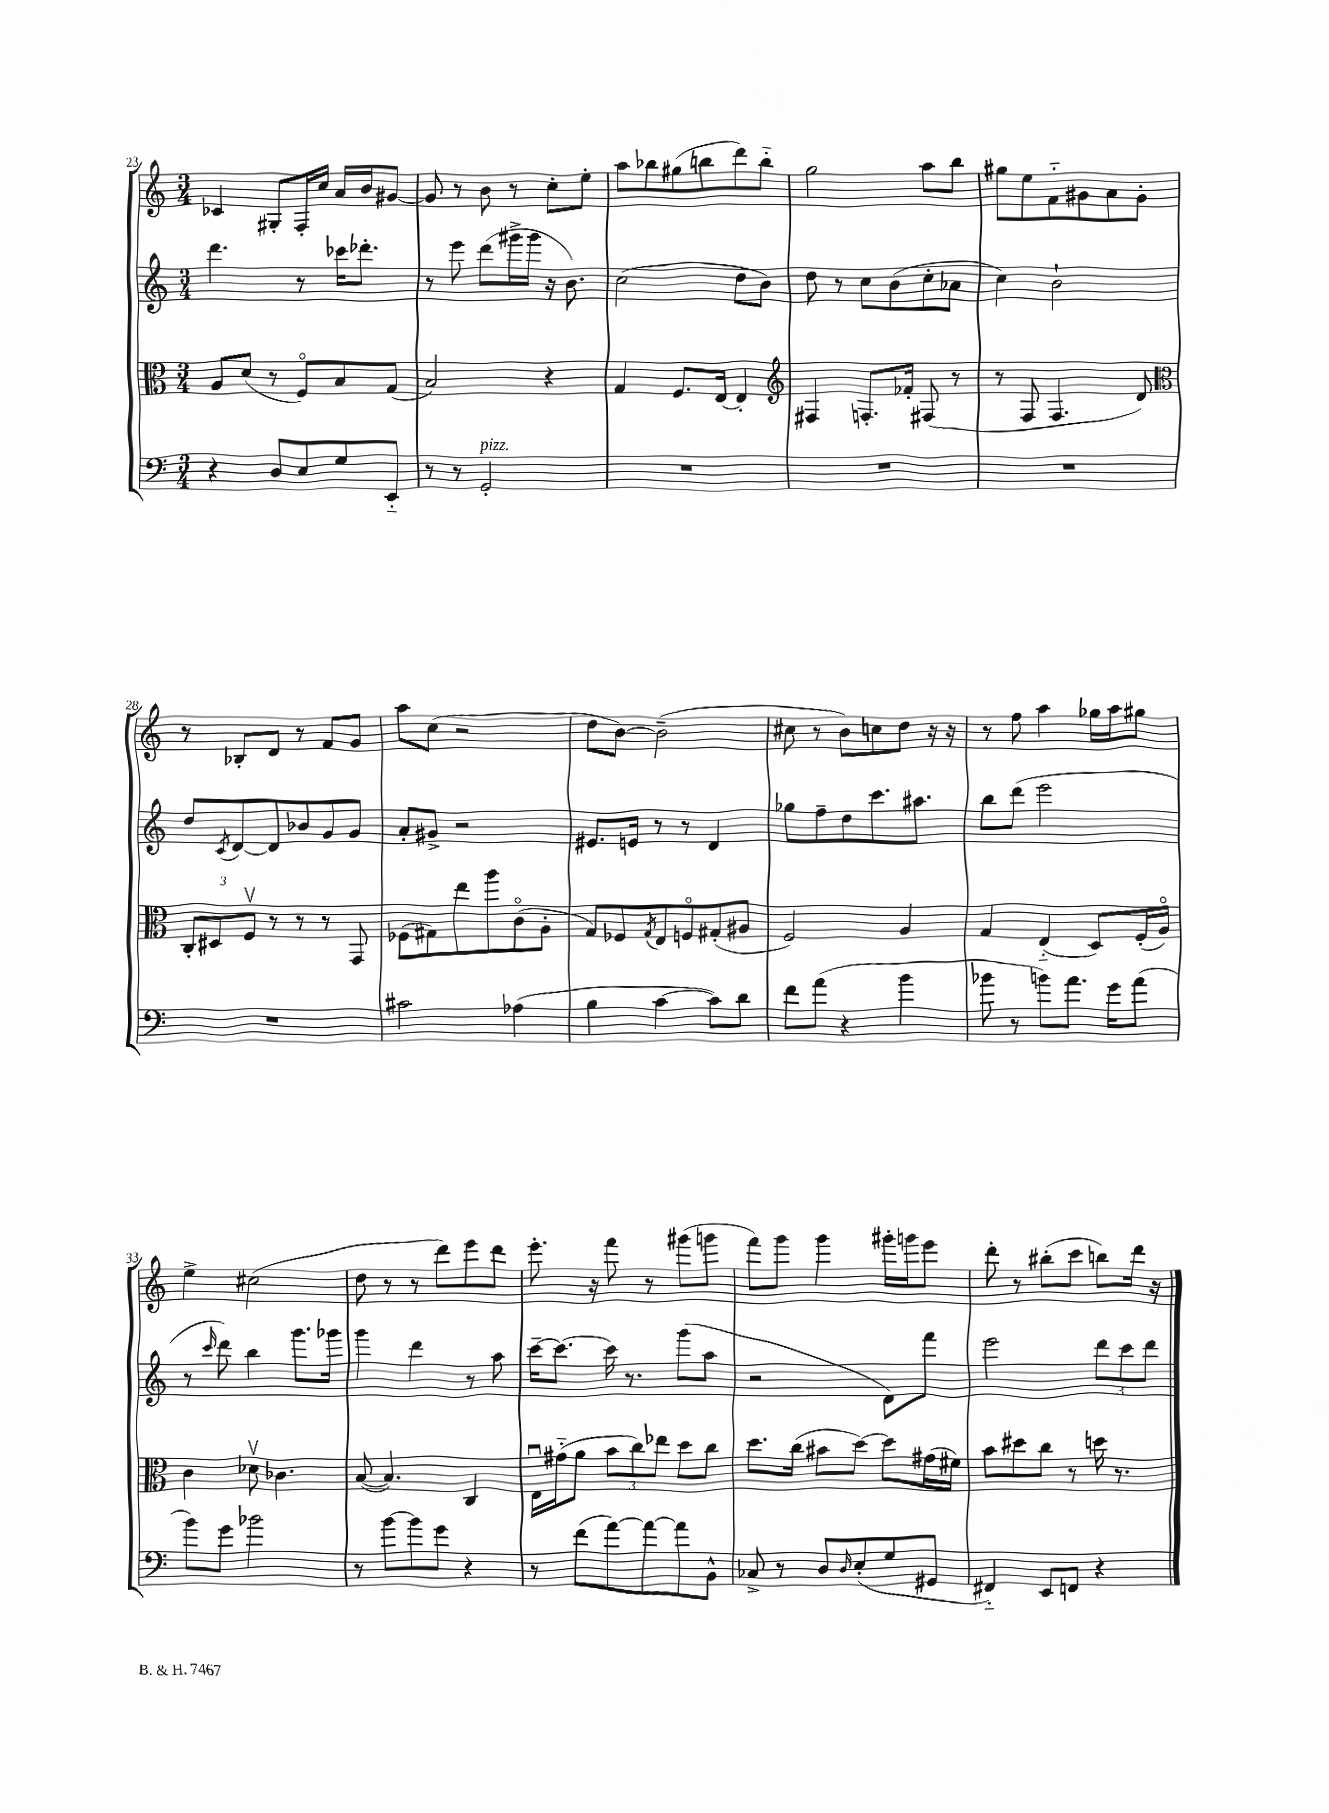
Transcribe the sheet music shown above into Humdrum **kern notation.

**kern	**kern	**kern	**kern
*part4	*part3	*part2	*part1
*staff4	*staff3	*staff2	*staff1
*clefF4	*clefC3	*clefG2	*clefG2
*k[]	*k[]	*k[]	*k[]
*M3/4	*M3/4	*M3/4	*M3/4
=23	=23	=23	=23
4r	8A/L	4.ddd\	4c-X/
.	(8d/J	.	.
8D/L	8r	.	8G#X'/L
8E/	8F/L)	8r	16F'/L
.	.	.	16cc/JJ
8G/	8B/	16ccc-X\KL	16a/LL
.	.	8.ddd-X'\J	16b/J
8EE/J	(8G/J	.	[8g#X/J
=24	=24	=24	=24
8r	2B/)	8r	8g#/]
8r	.	8eee\	8r
!LO:TX:a:i:t=pizz.	!	!	!
2GG'/	.	(8ddd\L	8b\
.	.	16ggg#X^\L	8r
.	.	16ggg#\JJ	.
.	4r	16r	8cc'\L
.	.	8.b\)	.
.	.	.	8ee'\J
=25	=25	=25	=25
2.r	4G/	(2cc\	8aa\L
.	.	.	8bb-X\
.	8.F/L	.	(8gg#X\
.	.	.	8bbn\
.	[16E/Jk	.	.
.	4E'/]	8dd\L	8ddd\)
.	.	8b\J)	8bb\J
=26	=26	=26	=26
*	*clefG2	*	*
2.r	4F#X/	8dd\	2gg\
.	.	8r	.
.	8.Fn'/L	8cc\L	.
.	.	(8b\	.
.	16f-X'/Jk	.	.
.	(8F#X/	8cc'\	8aa\L
.	8r	8a-X\J	8bb\J
=27	=27	=27	=27
2.r	8r	4cc\)	8gg#X\L
.	8F/	.	8ee\
.	4.F/	2b`\	8f\
.	.	.	8g#X\
.	.	.	8a\
.	8d/)	.	8g#'\J
!!LO:LB:g=z
=28	=28	=28	=28
*	*clefC3	*	*
2.r	12C'/L	8dd/L	8r
.	12D#X/	.	.
.	.	8qc/	.
.	.	[8d/	8B-X'/L
.	12Fv/J	.	.
.	8r	8d/]	8d/J
.	8r	8b-X/	8r
.	8r	8g/	8f/L
.	8GG/	8g/J	8g/J
=29	=29	=29	=29
2c#X\	(8F-X\L	8a'/L	8aa\L
.	8G#X\)	8g#X^/J	(8cc\J
.	8ee\	2r	2r
.	8aa\	.	.
(4A-X\	(8c\	.	.
.	8A'\J	.	.
=30	=30	=30	=30
4B\	8G/L)	8.e#X/L	8dd\L
.	8F-X/	.	[8b\J)
.	.	16en/Jk	.
.	8qG/	.	.
[4c\	8E/	8r	(2b~\]
.	8Fn/	8r	.
8c\L])	(8G#X'/	4d/	.
8d\J	8A#X/J	.	.
=31	=31	=31	=31
8f\L	2F/)	8gg-X\L	8cc#X\
(8a\J	.	8ff~\	8r
4r	.	8dd\	8b\L)
.	.	8.ccc\	8ccn\
4b\	4A/	.	8dd\J
.	.	8.aa#X\J	.
.	.	.	16r
.	.	.	16r
=32	=32	=32	=32
8b-X\	4G/	8bb\L	8r
8r	.	(8ddd\J	8ff\
8bn\L)	(4E/	2eee\	4aa\
8.a\J	.	.	.
.	8D/L)	.	16gg-X\LL
16g\KL	.	.	16aa\J
(8a\J	(16F'/L	.	8gg#X\J
.	16A/JJ)	.	.
!!LO:LB:g=z
=33	=33	=33	=33
8b\L)	4c\	8r	4ee^\
.	.	16qqccc/	.
8g\J	.	8ddd\)	.
2b-X\	8d-Xv\	4bb\	(2cc#X\
.	4.c-X\	.	.
.	.	8.ggg\L	.
.	.	16ggg-X\Jk	.
=34	=34	=34	=34
8r	([8B/	4ggg\	8dd\
[8b\L	4.B/])	.	8r
8b\]	.	4ddd\	8r
8g\J	.	.	8ddd\L)
4r	4C/	8r	8eee\
.	.	8aa\	8ddd\J
=35	=35	=35	=35
8r	16Eu\LL	[16ccc~\KL	8.eee'\
.	(16g#X\J	8.ccc\J_	.
(8f\L	8a\J	.	.
.	.	.	16r
[8a\)	12b\L	16ccc\]	8fff\
.	.	8.r	.
.	12cc\)	.	.
8a\_	.	.	8r
.	12ee-X\J	.	.
8a\]	8dd\L	(8ggg\L	(8ggg#X\L
8BB^^\J	8cc\J	8aa\J	8gggn\J
=36	=36	=36	=36
8C-X^/	8.dd\L	2r	8fff\L)
8r	.	.	8ggg\J
.	(16cc\Jk	.	.
8D/L	8b#X\L	.	4ggg\
16qqD/	.	.	.
(8E'/	[8dd\J)	.	.
8G/	8dd\L]	8d\L)	16ggg#X'\LL
.	.	.	16gggn\J
8GG#X/J	(16g#X\L	8fff\J	8eee\J
.	16f#X\JJ)	.	.
=37	=37	=37	=37
4FF#X/)	8b\L	2eee\	8ddd'\
.	8dd#X\	.	8r
8EE/L	8cc\J	.	(8bb#X'\L
8FFn/J	8r	.	8ccc\J
4r	16ddn\	12ddd\L	8bbn\L)
.	8.r	.	.
.	.	12ccc\	.
.	.	.	16ddd\Jk
.	.	12ddd\J	.
.	.	.	16r
==	==	==	==
*-	*-	*-	*-
